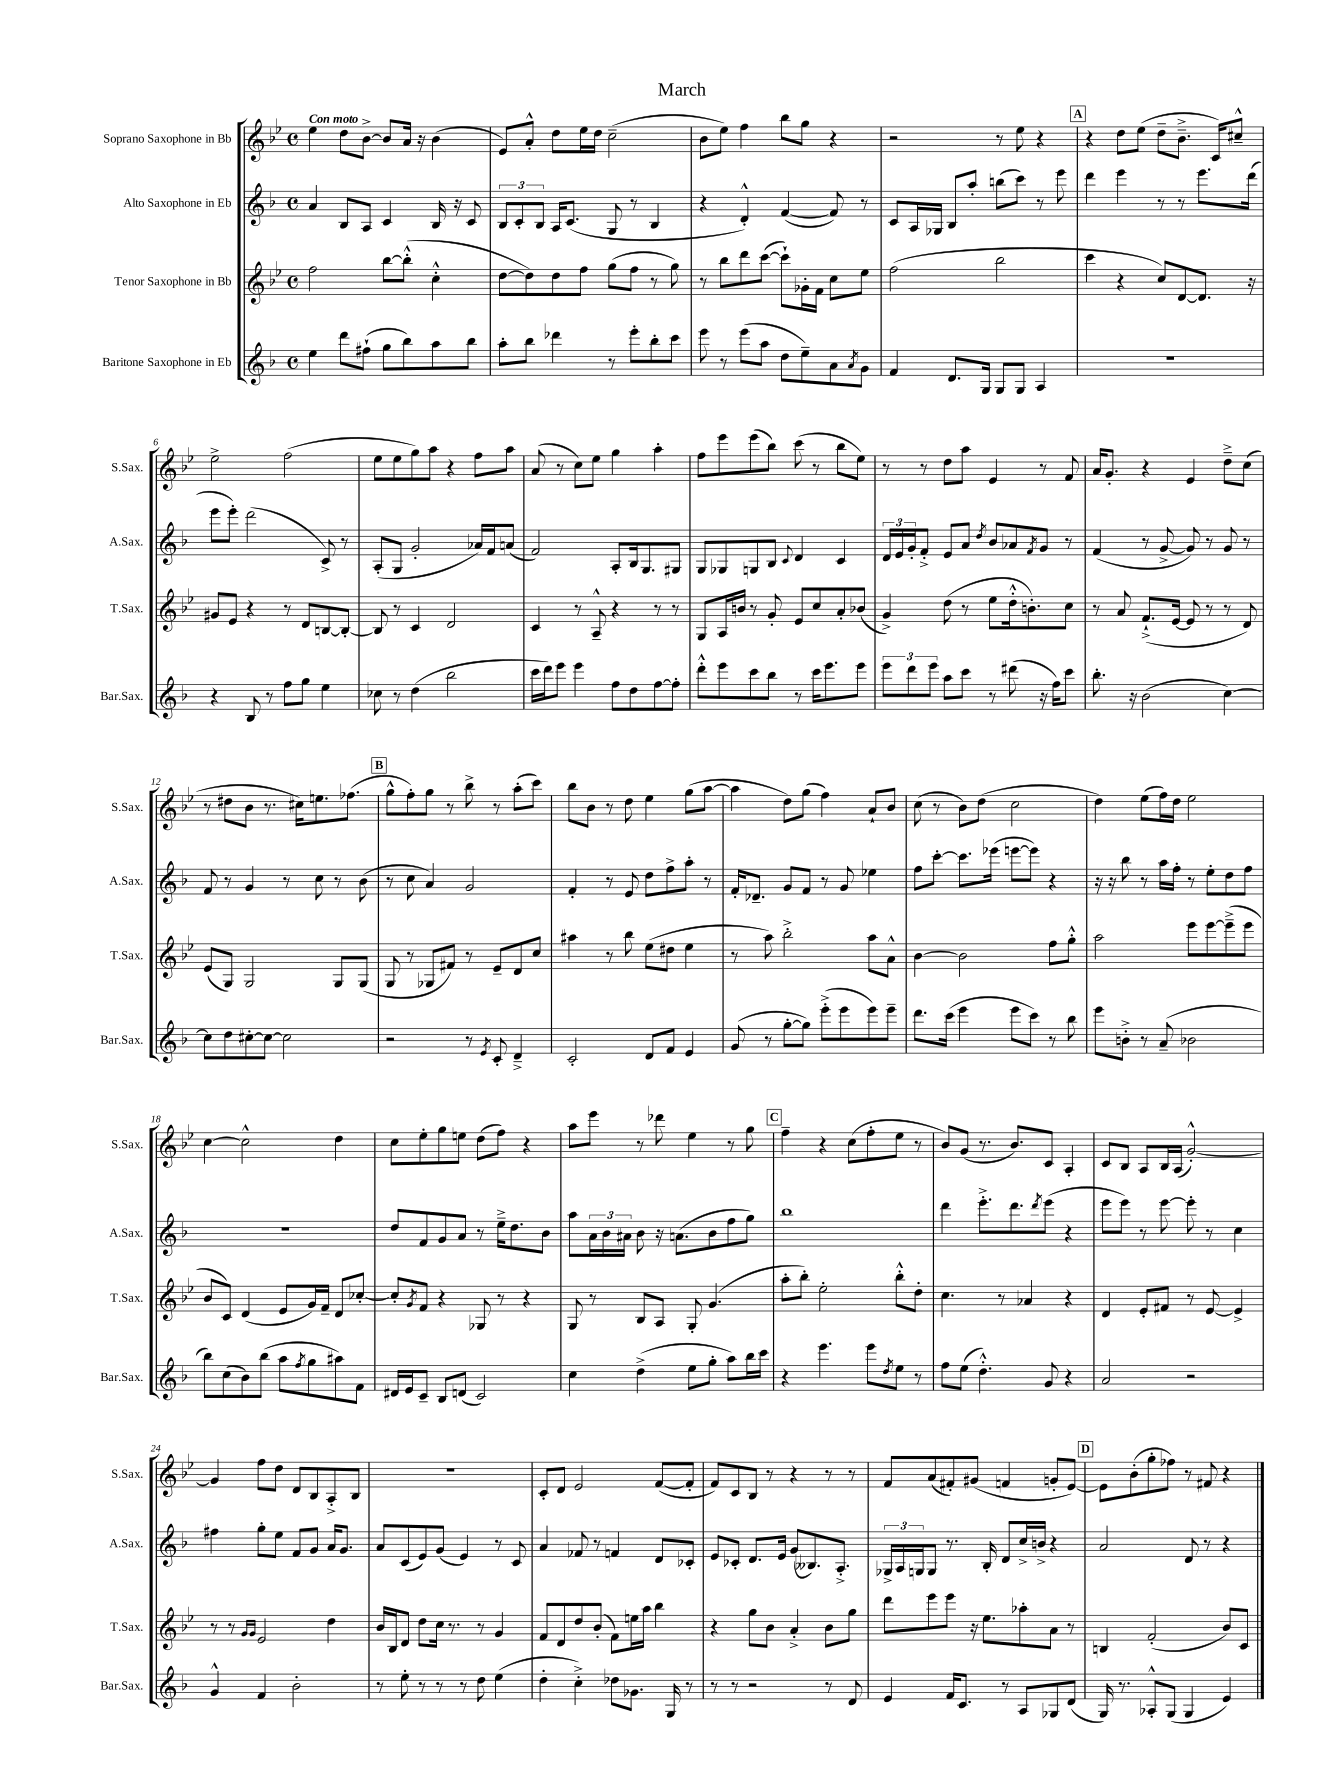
\header { title = "March" }
<<
\new StaffGroup <<
\new Staff = "s0" \with { instrumentName = "Soprano Saxophone in Bb" shortInstrumentName = "S.Sax." } {
    \clef treble \key bes \major \defaultTimeSignature \time 4/4 \tempo "Con moto"
    ees''4 d''8 bes'8~-> bes'8 a'16 r16 bes'4( |
    ees'8) a'8-.-^ d''8 ees''16 d''16 c''2--( |
    bes'8 ees''8) f''4 bes''8 g''8 r4 |
    r2 r8 ees''8 r4 |
    \mark \markup { \box "A" } r4 d''8 ees''8( d''8-- bes'8.---> c'16) cis''8---^ |
    ees''2-> f''2( |
    ees''8 ees''8 g''8) a''8 r4 f''8 a''8 |
    a'8( r8 c''8) ees''8 g''4 a''4-. |
    f''8 ees'''8 ees'''8( bes''8) c'''8( r8 bes''8 ees''8) |
    r8 r8 d''8 a''8 ees'4 r8 f'8 |
    a'16 g'8.-. r4 ees'4 d''8---> c''8( |
    r8 dis''8 bes'8 r8. cis''16) e''8. fes''8.( |
    \mark \markup { \box "B" } g''8-^ f''8-.) g''8 r8 bes''8-> r8 a''8-.( c'''8) |
    bes''8 bes'8 r8 d''8 ees''4 g''8( a''8~ |
    a''4 d''8) g''8( f''4) a'8-! bes'8 |
    c''8( r8 bes'8) d''8( c''2 |
    d''4) ees''8( f''16) d''16 ees''2 |
    c''4~ c''2-^ d''4 |
    c''8 ees''8-. g''8 e''8 d''8( f''8) r4 |
    a''8 ees'''8 r8 des'''8 ees''4 r8 g''8 |
    \mark \markup { \box "C" } f''4-- r4 c''8( f''8-. ees''8 r8 |
    bes'8) g'8( r8. bes'8.) c'8 a4-. |
    c'8 bes8 a8 bes16 a16( g'2~-.-^) |
    g'4 f''8 d''8 d'8 bes8 a8-.-> bes8 |
    R1 |
    c'8-. d'8 ees'2 f'8~( f'8-. |
    f'8) c'8 bes8 r8 r4 r8 r8 |
    f'8 a'8( fis'8-.) gis'8( f'4 g'8-. ees'8~) |
    \mark \markup { \box "D" } ees'8 bes'8-.( g''8-. fes''8) r8 fis'8 r4 \bar "|." |
}
\new Staff = "s1" \with { instrumentName = "Alto Saxophone in Eb" shortInstrumentName = "A.Sax." } {
    \clef treble \key f \major \defaultTimeSignature \time 4/4
    a'4 bes8 a8 c'4 bes16 r16 c'8 |
    \tuplet 3/2 { bes8 c'8-. bes8 } a16 c'8.( g8 r8 bes4 |
    r4 d'4-.-^) f'4~( f'8) r8 |
    c'8 a16 ges16 bes8 a''8-. b''8( c'''8) r8 e'''8 |
    \mark \markup { \box "A" } d'''4 e'''4 r8 r8 e'''8. d'''16( |
    e'''8 e'''8-.) d'''2( c'8->) r8 |
    a8-.( g8 g'2-. aes'16) f'16 a'8( |
    f'2) a8-. bes16 g8. gis8 |
    g8 ges8 g8 bes8 \appoggiatura { c'8 } d'4 c'4 |
    \tuplet 3/2 { d'16 e'16 g'16-. } f'8-.-> e'8 a'8 \acciaccatura { d''8 } bes'8 aes'8 \acciaccatura { f'8 } g'8 r8 |
    f'4( r8 g'8~-> g'8) r8 g'8 r8 |
    f'8 r8 g'4 r8 c''8 r8 bes'8( |
    \mark \markup { \box "B" } r8 c''8 a'4) g'2 |
    f'4-. r8 e'8 d''8 f''8-> a''8-. r8 |
    f'16-. des'8.-- g'8 f'8 r8 g'8 ees''4 |
    f''8 c'''8~-. c'''8. ees'''16( e'''8~ e'''8) r4 |
    r16 r16 bes''8 r8 a''16 f''16-. r8 e''8-. d''8 f''8 |
    R1 |
    d''8 f'8 g'8 a'8 r8 e''16---> d''8. bes'8 |
    a''8 \tuplet 3/2 { a'16 bes'16 ais'16 } bes'8 r16 a'8.( bes'8 f''8 g''8) |
    \mark \markup { \box "C" } bes''1 |
    d'''4 e'''8.-.-> d'''8. \acciaccatura { d'''8 } e'''8( r4 |
    e'''8 e'''8) r8 e'''8~ e'''8-. r8 c''4 |
    fis''4 g''8-. e''8 f'8 g'8 a'16 g'8. |
    a'8 c'8( e'8) g'8( e'4) r8 c'8 |
    a'4 fes'8 r8 f'4 d'8 ces'8-. |
    e'8 ces'8-. d'8. e'16 g'8( beses8.) a8.-.-> |
    \tuplet 3/2 { ges16-> a16 g16 } g8 r8. bes16-. d'8 c''16-> b'16-> r4 |
    \mark \markup { \box "D" } a'2 d'8 r8 r4 \bar "|." |
}
\new Staff = "s2" \with { instrumentName = "Tenor Saxophone in Bb" shortInstrumentName = "T.Sax." } {
    \clef treble \key bes \major \defaultTimeSignature \time 4/4
    f''2 bes''8~ bes''8-.-^( c''4-.-^ |
    d''8~ d''8) d''8 f''8 g''8( f''8 r8 g''8) |
    r8 bes''8 d'''8 c'''8~( c'''8-!) ges'16-. f'16 c''8 ees''8 |
    f''2( bes''2 |
    \mark \markup { \box "A" } c'''4 r4 c''8) d'8~ d'8. r16 |
    gis'8 ees'8 r4 r8 d'8 b8~ b8~-. |
    b8 r8 c'4 d'2 |
    c'4 r8 a8---^ r4 r8 r8 |
    g8 a16 b'16 r8 g'8-. ees'8 c''8 a'8-. bes'8( |
    g'4->) d''8( r8 ees''8 d''16-.-^ b'8.-.) c''8 |
    r8 a'8 f'8.-!->( ees'16~ ees'8 r8 r8 d'8) |
    ees'8( g8) g2 g8 g8( |
    \mark \markup { \box "B" } g8 r8 ges8 fis'8) r8 ees'8-- d'8 c''8 |
    ais''4 r8 bes''8 ees''8( dis''8 ees''4 |
    r8 a''8) bes''2-.-> a''8 a'8-^ |
    bes'4~ bes'2 f''8 g''8-.-^ |
    a''2 ees'''8 ees'''8~ ees'''8--->( ees'''8 |
    bes'8 c'8) d'4( ees'8 g'16) f'16-- d'8 ces''8~-. |
    ces''8-. \acciaccatura { g'8 } f'8 r4 ges8 r8 r4 |
    g8 r8 bes8 a8 g8-. g'4.( |
    \mark \markup { \box "C" } a''8-. bes''8-.) ees''2-. bes''8-.-^ d''8-. |
    c''4. r8 aes'4 r4 |
    d'4 ees'8-. fis'8 r8 ees'8~ ees'4-> |
    r8 r8 \grace { g'16 g'16 } ees'2 d''4 |
    bes'16 bes16 d'8 d''8 c''16 r8. r8 g'4 |
    f'8 d'8 d''8 bes'8-.( f'8) e''16 a''16 bes''4 |
    r4 g''8 bes'8 a'4-.-> bes'8 g''8 |
    d'''8 ees'''8 ees'''8 r16 ees''8. aes''8-. a'8 r8 |
    \mark \markup { \box "D" } b4 f'2-.( bes'8) c'8 \bar "|." |
}
\new Staff = "s3" \with { instrumentName = "Baritone Saxophone in Eb" shortInstrumentName = "Bar.Sax." } {
    \clef treble \key f \major \defaultTimeSignature \time 4/4
    e''4 d'''8 fis''8-!( g''8 bes''8) a''8 bes''8 |
    a''8-. bes''8 des'''4 r8 e'''8-. bes''8-. c'''8 |
    e'''8 r8 e'''8( a''8 d''8 e''8--) a'8 \acciaccatura { a'8 } g'8 |
    f'4 d'8. g16 g8 g8 a4 |
    \mark \markup { \box "A" } R1 |
    r4 bes8 r8 f''8 g''8 e''4 |
    ces''8 r8 d''4( bes''2 |
    c'''16 d'''16) e'''8 e'''4 f''8 d''8 f''8~ f''8-. |
    d'''8-.-^ e'''8 c'''8 bes''8 r8 c'''16 e'''8. e'''8 |
    \tuplet 3/2 { e'''8 d'''8 e'''8 } a''8 c'''8 r8 dis'''8( r16 f''16) c'''8 |
    bes''8.-. r16 bes'2( c''4~) |
    c''8 d''8 cis''8~-. cis''8~ cis''2 |
    \mark \markup { \box "B" } r2 r8 \acciaccatura { e'8 } c'8-. d'4---> |
    c'2-. d'8 f'8 e'4 |
    g'8( r8 g''8~-. g''8) e'''8-.->( e'''8 e'''8) e'''8-- |
    d'''8. c'''16( e'''4 e'''8 c'''8) r8 bes''8 |
    e'''8 b'8-.-> r8 a'8--( bes'2 |
    bes''8) c''8( bes'8) bes''8( a''8 \acciaccatura { f''8 } g''8 ais''8) f'8 |
    dis'16 e'16 c'8-- bes8 d'8( c'2) |
    c''4 d''4->( e''8 g''8-. a''8) bes''16 c'''16 |
    \mark \markup { \box "C" } r4 e'''4. e'''8 \acciaccatura { d''8 } e''8 r8 |
    f''8 e''8( d''4.-.-^) g'8 r4 |
    a'2 r2 |
    g'4-^ f'4 bes'2-. |
    r8 e''8-. r8 r8 r8 d''8 e''4( |
    d''4-. c''4-.->) des''8 ges'8. g16 r8 |
    r8 r8 r2 r8 d'8 |
    e'4 f'16 c'8. r8 a8 ges8 d'8( |
    \mark \markup { \box "D" } g16) r8. aes8-.-^ g8( g4 e'4) \bar "|." |
}
>>
>>
